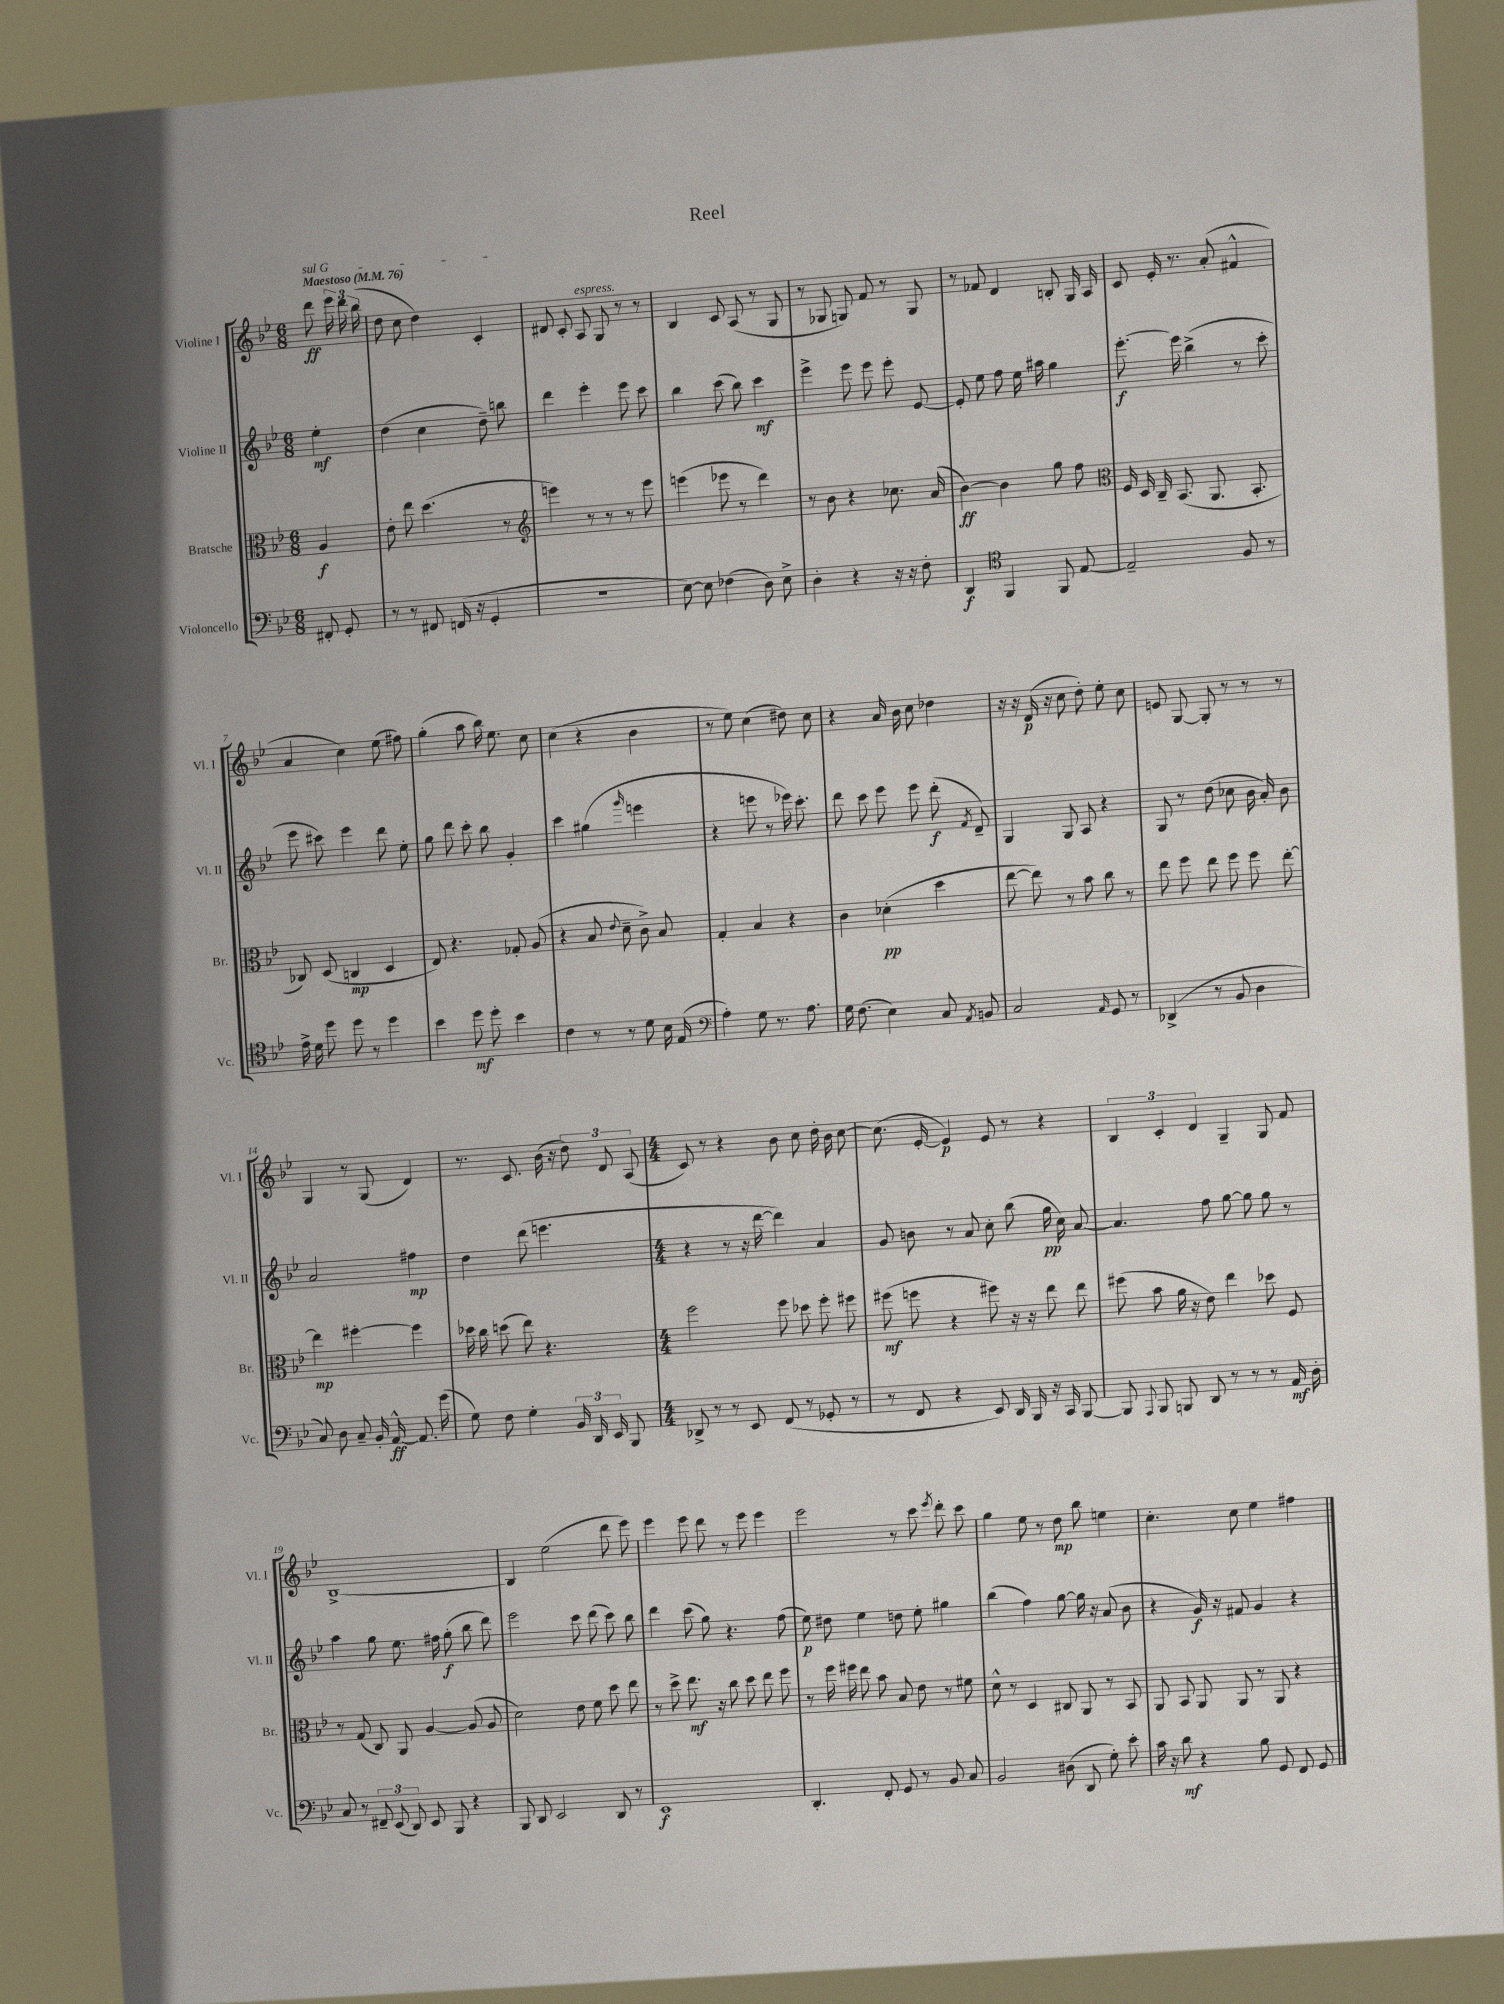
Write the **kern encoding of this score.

**kern	**kern	**kern	**kern
*staff4	*staff3	*staff2	*staff1
*clefF4	*clefC3	*clefG2	*clefG2
*k[b-e-]	*k[b-e-]	*k[b-e-]	*k[b-e-]
*M6/8	*M6/8	*M6/8	*M6/8
*MM76	*MM76	*MM76	*MM76
8FF#'/	4A/	4ee-'\	8ddd\
8GG'/	.	.	24eee-\
.	.	.	24ddd\
.	.	.	(24bb-\
=	=	=	=
8r	8e-'\	(4dd\	8dd\
8r	8ee-\	.	8cc\
8FF#/	(4.dd\	4cc\	4dd\)
(16FF/	.	.	.
16r	.	.	.
4GG'/	.	8dd~\)	4c'/
.	8r	8bb\	.
=	=	=	=
*	*clefG2	*	*
2.r	4eee\)	4ddd\	8d#/
.	.	.	8c'/
.	8r	4eee-'\	8A/
.	8r	.	8G/
.	8r	8eee-\	8r
.	8eee\	8ccc\	8r
=	=	=	=
[8E-\)	(4eee\	4bb-\	4B-/
8E-\]	.	.	.
(4F-\	8eee-\	(8ccc\	8c/
.	8r	8bb-\)	(8A/
8D\)	4ddd\)	4ccc\	8r
8E-^\	.	.	8G/
=	=	=	=
4D'\	8r	4eee-^\	8r
.	8b-\	.	8G-/
4r	4r	8eee-\	8G/)
.	.	8eee-\	8f/
16r	8.cc-\	8eee-'\	8r
16r	.	.	.
8F'\	.	[8e-/	8G/
.	(16a/	.	.
=	=	=	=
4DD/	[4b-\)	8e-'/]	8r
.	.	8ee-\	8f-/
*clefC4	*	*	*
4FF/	4b-\]	8ff\	4d/
.	.	16ee-\	.
.	.	16aa#\	.
8FF/	8gg\	4gg\	8B'/
[8E-/	8ff\	.	16G/
.	.	.	16A/
=	=	=	=
*	*clefC3	*	*
2E-~/]	16F/	[8.eee-'\	8c/
.	16D/	.	.
.	16C~/	.	16e-'/
.	(8.BB-/	16eee-\]	8.r
.	.	(4bb-^\	.
.	8.AA/	.	(8a'/
8F/	.	8r	4f#^^/
.	8.BB-'/	.	.
8r	.	8ccc'\	.
=	=	=	=
16e-^\	8C-/)	8eee-\	4a/
16d\	.	.	.
8dd\	(8D/	8ccc#\)	.
8dd\	4C/	4eee-\	4cc\)
8r	.	.	.
4dd\	4D/	8ddd\	(8ee-\
.	.	8ee-'\	8ff#\)
=	=	=	=
4b-\	8E-/)	8gg\	(4gg'\
.	4.r	8ddd\	.
8dd\	.	8ccc'\	8aa\
8dd'\	.	8bb-\	16bb-\)
.	.	.	8.ee-\
4b-\	8G-'/	4g'/	.
.	(8A/	.	8cc\
=	=	=	=
4c\	4r	4ccc\	(4cc\
8r	8B-/	(4gg#\	4r
.	8qqe-/	.	.
8r	8d~\	.	.
.	.	16qqggg/	.
8d\	8c^\)	4eee\	4b-\
16B-\	8B-/	.	.
(16E-/	.	.	.
=	=	=	=
*clefF4	*	*	*
4A'\)	4G'/	4r	8r
.	.	.	8ee-\)
8G\	4B-/	8eee\	(4cc\
8.r	.	8r	.
.	4r	16eee-\)	8dd#\)
8.A\	.	8.ccc'\	.
.	.	.	8cc\
=	=	=	=
16G\	4c\	8ddd\	4r
(8.F\	.	.	.
.	.	8ccc\	.
4E-\)	(4d-'\	8eee-\	16a/
.	.	.	16b-\
.	.	8eee-\	8cc\
8C/	4dd\	(8ddd'\	4dd-\
8qAA/	.	8qf/	.
8BB/	.	8d~/)	.
=	=	=	=
2C/	[8ee-\	4G/	16r
.	.	.	16r
.	8ee-\])	.	(16d/
.	.	.	16r
.	8r	8G/	8cc\
.	8b-\	8A/	8dd'\)
16qqAA/	.	.	.
8GG/	8cc\	4r	8ee-'\
8r	8r	.	8cc\
=	=	=	=
(4DD-^/	8ee-\	8G/	8e/
.	8ff\	8r	[8G/
8r	8ee-\	(8dd\	8G'/]
8BB-/	8ff\	8cc-\	8r
4D\	8ff\	16b-\	8r
.	.	16a'/)	.
.	[8ee-'\	8b-\	8r
=	=	=	=
8C/)	4ee-\]	2a/	4G/
8D\	.	.	.
8C~/	[4ff#'\	.	8r
16BB-'/	.	.	(8G/
[16AA^^/	.	.	.
8.AA/]	4ff#\]	4ff#\	4d/)
(16g\	.	.	.
=	=	=	=
8G\)	16dd-\	4dd\	8.r
.	16cc\	.	.
8F\	(8dd\	.	.
.	.	.	8.c/
4G'\	8ee-\)	(8ddd\	.
.	4.r	4.eee\	(16b-\
.	.	.	16r
24BB-/	.	.	12dd\)
24DD/	.	.	.
24EE-/	.	.	12d/
8BBB-/	.	.	.
.	.	.	(12A/
=	=	=	=
*M4/4	*M4/4	*M4/4	*M4/4
8DD-^/	2ff\	4r	8c/)
8r	.	.	8r
8r	.	8r	4r
8EE-/	.	16r	.
.	.	[16ddd\	.
(8FF/	8ff\	4ddd\])	8b-\
8r	8dd-\	.	8cc\
8GG-'/	8ff'\	4a/	16dd'\
.	.	.	16b-\
8r	8ff#\	.	[8cc\
=	=	=	=
8r	(8ff#\	8g/	(8.cc\]
8FF/	8ff\	8b\	.
.	.	.	[16e-'/
4r	4r	8r	4e-/])
.	.	8a/	.
8EE-/)	8ff#\)	8cc'\	8e-/
16DD/	16r	(8bb-\	8r
16BBB-/	16r	.	.
16r	8ee-\	16gg\	4r
16CC/	.	16cc\)	.
[8BBB-/	8ee-\	[8a/	.
=	=	=	=
8BBB-/]	(8ff#\	4.a/]	6B-/
8qqAAA/	.	.	.
8BBB-/	8b-\	.	.
.	.	.	6c'/
8BBB/	16a\	.	.
.	16r	.	.
.	.	.	6d/
8DD/	8e-\)	8ff\	.
8r	4ee-\	[8gg\	4G~/
8r	.	8gg\]	.
8r	8dd-\	8gg\	8G/
16AA/	8F/	8r	8f/
16D'\	.	.	.
=	=	=	=
8C/	8r	4aa\	[1B-^
8r	(8G/	.	.
12FF#~/	8C/)	8gg\	.
(12EE-/	.	.	.
.	8AA/	8.ee-\	.
12DD/)	.	.	.
8EE-/	[4A/	.	.
.	.	16ff#\	.
8BBB-/	.	(8gg'\	.
4r	(8A/]	8bb-\	.
.	8A/	8ddd\)	.
=	=	=	=
8BBB-/	2d\)	2eee-\	4B-/]
8DD/	.	.	.
2EE-/	.	.	(2ee-\
.	8e-\	8ccc\	.
.	8f\	(8ddd\	.
8DD/	8dd\	8ccc\)	8ddd\
8r	8ee-\	8bb-\	8eee-\)
=	=	=	=
1EE-	8r	4ddd\	4eee-\
.	8dd^\	.	.
.	8.ee-\	(8ccc\	8eee-\
.	.	8gg\)	8ddd\
.	16r	.	.
.	8cc\	4.r	8r
.	8dd\	.	8eee-\
.	8ee-\	.	4eee-\
.	8ff\	(8ff\	.
=	=	=	=
4.DD'/	8r	8ee-\)	2eee-\
.	16ff\	8dd#\	.
.	16ff#\	.	.
.	8ee-\	4ee-\	.
8FF'/	8b-\	.	.
8GG/	8B-/	8dd\	8r
8r	8e-\	8ee-'\	8ccc\
.	.	.	8qeee-/
8BB-/	8r	4gg#\	8ddd'\
8C/	8f#\	.	8ccc\
=	=	=	=
2BB-/	8d^^\	(4bb-\	4gg\
.	8r	.	.
.	4D/	4ff\)	8ee-\
.	.	.	8r
(8D#\	8C#/	[8gg\	8dd\
8DD/	8AA/	16gg\]	8bb-\
.	.	16r	.
8G'\)	8r	(8a/	4ee\
8e-'\	8BB-/	8b-\	.
=	=	=	=
16c\	8AA/	4r	4.cc'\
16r	.	.	.
8d\	8BB-/	.	.
4r	8AA/	16g/)	.
.	.	16r	.
.	8AA/	8f#/	8cc\
8B-\	8r	4g/	4ee-\
8GG/	8AA/	.	.
8FF/	4r	4r	4ff#\
8GG/	.	.	.
==	==	==	==
*-	*-	*-	*-
